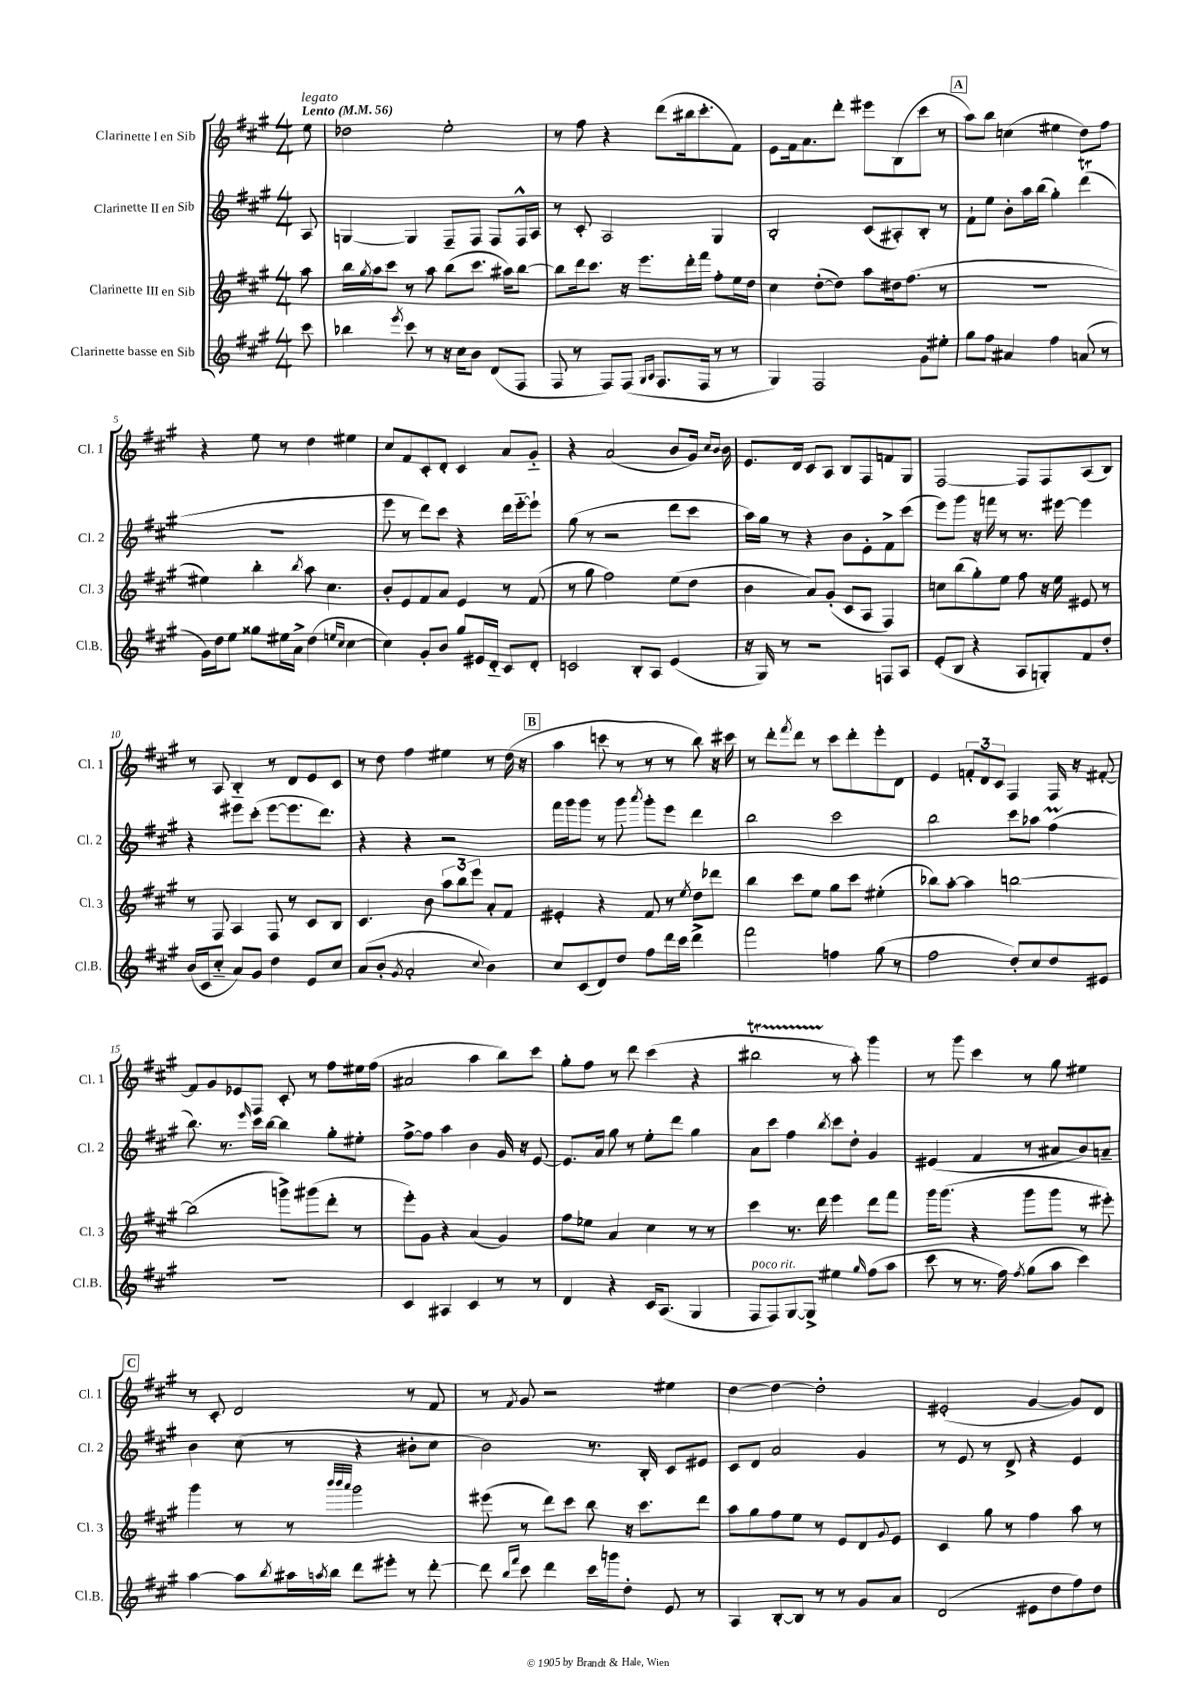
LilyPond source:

<<
\new StaffGroup <<
\new Staff = "s0" \with { instrumentName = "Clarinette I en Sib" shortInstrumentName = "Cl. 1" } {
    \clef treble \key a \major \numericTimeSignature \time 4/4 \partial 8 \tempo "Lento" 4 = 56
    e''8^\markup { \italic "legato" } |
    des''2 e''2-. |
    r8 fis''8 r4 d'''8( bis''16 cis'''8.-. fis'8) |
    e'8 fis'16 a'8. d'''8-. eis'''8 b8( cis'''8 r8 |
    \mark \markup { \box "A" } a''8) b''8 c''4( eis''4 d''8) fis''8 |
    r4 e''8 r8 d''4 eis''4 |
    cis''8 fis'8 cis'8-. d'8-. cis'4 a'8 gis'8-_ |
    r4 a'2( b'8 gis'16) \grace { cis''16 b'16 } b'16 |
    e'8. d'16 cis'8 a8 b8 fis8 f'8 gis8 |
    fis2~ fis8 fis8 a8( b8) |
    r8 a8 b4-_ r8 d'8 e'8 cis'8 |
    r8 d''8 fis''4 eis''4 r8 d''16( r16 |
    \mark \markup { \box "B" } a''4 c'''8 r8 r8 r8 b''8) r16 cis'''16 |
    r8 d'''8-. \acciaccatura { fis'''8 } d'''8 r8 cis'''8 d'''8-. e'''8-. d'8 |
    e'4 \tuplet 3/2 { f'8-. d'8 cis'8 } fis4 fis16 r16 fis'8~-. |
    fis'8 gis'8 ees'8 fis8 cis'8-. r8 fis''8 eis''16 fis''16( |
    ais'2 a''4 b''8) cis'''8 |
    gis''8-. fis''8 r8 d'''8 cis'''4( r4 |
    bis''2\startTrillSpan r8\stopTrillSpan a''8-.) gis'''4 |
    r8 gis'''8 cis'''4 r8 gis''8 eis''4 |
    \mark \markup { \box "C" } r8 cis'8-. d'2 r8 fis'8 |
    r8 \acciaccatura { fis'8 } gis'8 r2 eis''4 |
    d''4~ d''4~ d''2-. |
    eis'2-.( gis'4~ gis'8) d'8 \bar "|." |
}
\new Staff = "s1" \with { instrumentName = "Clarinette II en Sib" shortInstrumentName = "Cl. 2" } {
    \clef treble \key a \major \numericTimeSignature \time 4/4 \partial 8
    a8 |
    g4~ g4 fis8-- fis8 fis8 fis16-^ a16 |
    r8 cis'8-. a2 gis4 |
    b2-. cis'8( ais8-.) b8-. r8 |
    \mark \markup { \box "A" } fis'8-! e''8 b'8-. a''16 b''16( gis''4-.) d'''4\trill( |
    R1 |
    e'''8 r8 d'''8) cis'''8 r4 d'''16 e'''16~-_ e'''8-! |
    gis''8( r8 r2 d'''8 cis'''8 |
    a''16) gis''16 r8 r4 b'8 e'8-. fis'8-> cis'''8( |
    e'''8) gis'''8 r16 f'''16 r8 r8. eis'''16~ eis'''4 |
    r4 eis'''8 cis'''8-.( eis'''8~ eis'''8. d'''8.) |
    r4 r4 r2 |
    \mark \markup { \box "B" } fis'''16 gis'''16 gis'''8 r8 gis'''8 \acciaccatura { a'''8 } gis'''8-. e'''8 d'''4 |
    b''2 cis'''2 |
    b''2 cis'''8 aes''8 fis''4\prall( |
    b''8.) r8. \grace { e'''16 } cis'''16 b''16~ b''4 gis''8-. eis''8-. |
    fis''8~-> fis''8 a''4 b'4 gis'16 r16 e'8~ |
    e'8. a'16 gis''8 r8 e''8-. d'''8 gis''4 |
    a'8 cis'''8 fis''4 \acciaccatura { b''8 } cis'''8 d''8-. gis'4 |
    eis'4( fis'4 r8 ais'8 b'8) a'8-- |
    \mark \markup { \box "C" } b'4 cis''8( r8 r4 bis'8-. cis''8 |
    b'2) r8. b16-. cis'8 eis'8 |
    cis'8 d'8 a'2 gis'4 |
    r8 e'8 r8 d'8-> r4 e'4 \bar "|." |
}
\new Staff = "s2" \with { instrumentName = "Clarinette III en Sib" shortInstrumentName = "Cl. 3" } {
    \clef treble \key a \major \numericTimeSignature \time 4/4 \partial 8
    a''8 |
    b''16 \acciaccatura { gis''8 } a''16 cis'''8 r8 a''8 b''8( cis'''8. ais''16) b''8~ |
    b''8 d'''16 cis'''8. r16 e'''8. d'''16-. fis'''16 fis''8-. e''16 d''16 |
    cis''4 d''8~-.( d''8) a''8 dis''16 fis''8.( r8 |
    \mark \markup { \box "A" } R1 |
    eis''4) b''4-. \acciaccatura { b''8 } a''8 cis''4. |
    b'8-. e'8 fis'8 a'8 e'4 r8 fis'8( |
    r8 gis''8 fis''2) e''8( d''8 |
    b'4 a'8) gis'8-.( cis'8 a8 fis4) |
    c''8 b''8( gis''8-.) e''8 fis''8 r16 e''16 eis'8 r8 |
    r8 fis8 a4 fis8 r8 cis'8 b8 |
    cis'4. b'8 \tuplet 3/2 { a''8 b''8 e'''8 } a'8-. fis'8 |
    \mark \markup { \box "B" } eis'4-. r4 fis'8 r8 \acciaccatura { e''8 } d''8 des'''8 |
    b''4 cis'''8 e''8 gis''8 cis'''8 eis''4-.( |
    bes''8) a''8~-. a''4 b''2~ |
    b''2( g'''8->) gis'''8( d'''8-. r8 |
    e'''8-.) gis'8 r4 a'4( gis'4) |
    fis''8 ees''8 a'4 cis''4 r8 r8 |
    cis'''4 r8. d'''16 e'''4 d'''8 fis'''8 |
    gis'''16 gis'''8.( r4 gis'''8 gis'''8 r8 eis'''8-.) |
    \mark \markup { \box "C" } gis'''4 r8 r8 \grace { b'''32 b'''32 a'''32 } gis'''2 |
    eis'''8( r8 d'''8) cis'''8 b''8 r16 cis'''8. d'''8 |
    a''8 gis''8 fis''8 e''8 r8 e'8 d'8 \appoggiatura { gis'8 } e'8 |
    cis'4 gis''8 r8 fis''4 a''8 r8 \bar "|." |
}
\new Staff = "s3" \with { instrumentName = "Clarinette basse en Sib" shortInstrumentName = "Cl.B." } {
    \clef treble \key a \major \numericTimeSignature \time 4/4 \partial 8
    cis'''8 |
    bes''4 \acciaccatura { e'''8 } cis'''8 r8 r16 cis''16 b'8 d'8( fis8 |
    fis8 r8 fis8) fis8( \grace { gis16 a16 } fis8. fis16 r8 r8 |
    gis4) fis2 gis'8 eis''8-. |
    \mark \markup { \box "A" } gis''8 fis''8 ais'4 fis''4 a'8( r8 |
    gis'16) d''16 e''8 gisis''8 eis''16 a'16-> d''4( \grace { e''16 cis''16 } cis''4~ |
    cis''4) gis'8-. b'8 gis''8 eis'16 d'16-_ cis'8 d'8-. |
    c'2 b8-. a8 e'4( |
    r16 gis16) r8 r2 f8 a8 |
    e'8-.( b8 r4 a8 g8-.) fis'8 d''8-. |
    b'16( cis'16 cis''8-_ a'8) gis'8 d''4 e'8 cis''8 |
    a'8( b'8-. \acciaccatura { gis'8 } a'2-. \appoggiatura { cis''8 } b'4) |
    \mark \markup { \box "B" } cis''8 cis'8( d'8) d''8 fis''8 d'''16 cis'''16 d'''4-> |
    fis'''2 f''4 gis''8( r8 |
    fis''2 d''8-.) cis''8 d''8 eis'8 |
    R1 |
    cis'4 ais4 cis'4 r8 r8 |
    d'4 r4 cis'16 a8.( gis4 |
    fis8^\markup { \italic "poco rit." } fis8) gis8~ gis8-> eis''4 \grace { gis''16 } fis''8( a''8 |
    cis'''8 r8 r8. fis''16) \acciaccatura { fis''8 } gis''8( a''8 cis'''4) |
    \mark \markup { \box "C" } a''4~ a''8 \acciaccatura { b''8 } ais''16 \acciaccatura { a''8 } b''16 d'''8 eis'''8-. r8 d'''8~-. |
    d'''8 \grace { b''16 fis'''16 } cis'''8 d'''4 cis'''16 g'''16 d''8-. e'8 r8 |
    a4 b8~-. b8 r8 r8 gis'8 a'8 |
    d'2( eis'8 d''8 fis''8) d''8 \bar "|." |
}
>>
>>
